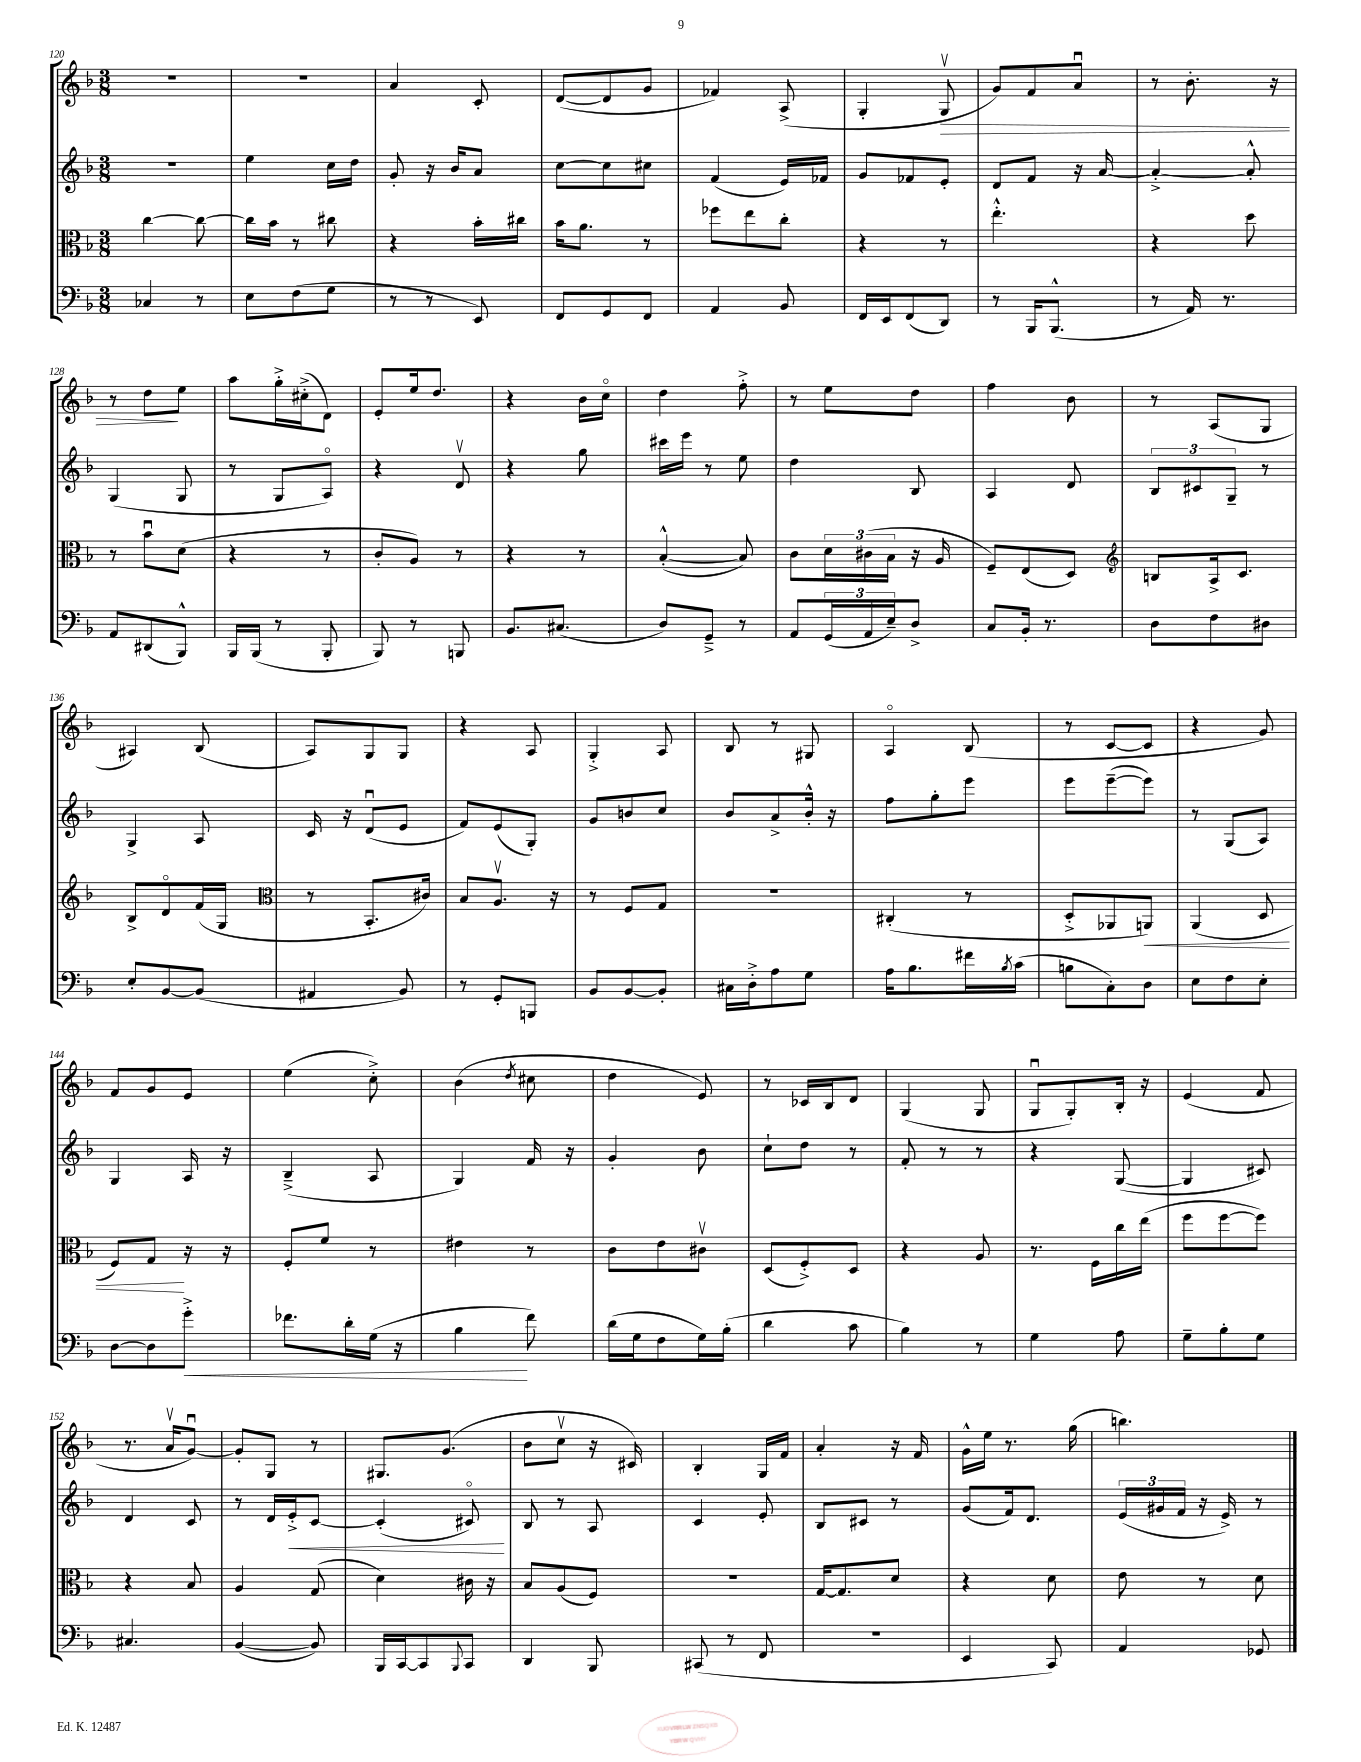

**kern	**dynam	**kern	**dynam	**kern	**dynam	**kern	**dynam
*part4	*part4	*part3	*part3	*part2	*part2	*part1	*part1
*staff4	*staff4	*staff3	*staff3	*staff2	*staff2	*staff1	*staff1
*clefF4	*	*clefC3	*	*clefG2	*	*clefG2	*
*k[b-]	*	*k[b-]	*	*k[b-]	*	*k[b-]	*
*M3/8	*	*M3/8	*	*M3/8	*	*M3/8	*
=120	=120	=120	=120	=120	=120	=120	=120
4C-X/	.	[4cc\	.	4.r	.	4.r	.
8r	.	8cc\_	.	.	.	.	.
=121	=121	=121	=121	=121	=121	=121	=121
8E\L	.	16cc\LL]	.	4ee\	.	4.r	.
.	.	16b-\JJ	.	.	.	.	.
(8F\	.	8r	.	.	.	.	.
8G\J	.	8cc#X\	.	16cc\LL	.	.	.
.	.	.	.	16dd\JJ	.	.	.
=122	=122	=122	=122	=122	=122	=122	=122
8r	.	4r	.	8g'/	.	4a/	.
8r	.	.	.	16r	.	.	.
.	.	.	.	16b-/KL	.	.	.
8EE/)	.	16b-'\LL	.	8a/J	.	8c'/	.
.	.	16cc#X\JJ	.	.	.	.	.
=123	=123	=123	=123	=123	=123	=123	=123
8FF/L	.	16b-\KL	.	[8cc\L	.	([8d/L	.
.	.	8.a\J	.	.	.	.	.
8GG/	.	.	.	8cc\]	.	8d/]	.
8FF/J	.	8r	.	8cc#X\J	.	8g/J	.
=124	=124	=124	=124	=124	=124	=124	=124
4AA/	.	8ff-X\L	.	(4f/	.	4f-X/)	.
.	.	8ee\	.	.	.	.	.
8BB-/	.	8cc'\J	.	16e/LL)	.	(8A^/	.
.	.	.	.	16f-X/JJ	.	.	.
=125	=125	=125	=125	=125	=125	=125	=125
16FF/LL	.	4r	.	8g/L	.	4G'/	.
16EE/J	.	.	.	.	.	.	.
(8FF/	.	.	.	8f-X/	.	.	.
!	!	!	!	!	!	!	!LO:HP:b
8DD/J)	.	8r	.	8e'/J	.	8Gv/	>
=126	=126	=126	=126	=126	=126	=126	=126
8r	.	4.ee'^^\	.	8d/L	.	8g/L)	.
16BBB-/KL	.	.	.	8f/J	.	8f/	.
(8.BBB-^^/J	.	.	.	.	.	.	.
.	.	.	.	16r	.	8au/J	.
.	.	.	.	[16a/	.	.	.
=127	=127	=127	=127	=127	=127	=127	=127
8r	.	4r	.	4a'^/_	.	8r	.
16AA/)	.	.	.	.	.	8.b-'\	.
8.r	.	.	.	.	.	.	.
.	.	8dd\	.	8a'^^/]	.	.	.
.	.	.	.	.	.	16r	.
!!LO:LB:g=z
=128	=128	=128	=128	=128	=128	=128	=128
8AA/L	.	8r	.	(4G/	.	8r	.
(8DD#X/	.	8b-u\L	.	.	.	8dd\L	.
8BBB-^^/J)	.	(8d\J	.	8G/	.	8ee\J	]
=129	=129	=129	=129	=129	=129	=129	=129
16BBB-/LL	.	4r	.	8r	.	8aa\L	.
(16BBB-/JJ	.	.	.	.	.	.	.
8r	.	.	.	8G/L	.	16gg'^\L	.
.	.	.	.	.	.	(16cc#X'^\J	.
8BBB-'/	.	8r	.	8A/J)	.	8d\J)	.
=130	=130	=130	=130	=130	=130	=130	=130
8BBB-/)	.	8c'/L	.	4r	.	8e'/L	.
8r	.	8A/J)	.	.	.	16ee/k	.
.	.	.	.	.	.	8.dd/J	.
8BBBn/	.	8r	.	8dv/	.	.	.
=131	=131	=131	=131	=131	=131	=131	=131
8.BB-/L	.	4r	.	4r	.	4r	.
(8.C#X/J	.	.	.	.	.	.	.
.	.	8r	.	8gg\	.	16b-\LL	.
.	.	.	.	.	.	16cc\JJ	.
=132	=132	=132	=132	=132	=132	=132	=132
8D/L)	.	([4B-'^^/	.	16ccc#X\LL	.	4dd\	.
.	.	.	.	16eee\JJ	.	.	.
8GG~^/J	.	.	.	8r	.	.	.
8r	.	8B-/])	.	8ee\	.	8ff'^\	.
=133	=133	=133	=133	=133	=133	=133	=133
8AA/L	.	8c\L	.	4dd\	.	8r	.
(24GG/L	.	24d\L	.	.	.	8ee\L	.
24AA/	.	(24c#X\	.	.	.	.	.
24E~/J)	.	24B-\JJ	.	.	.	.	.
8D^/J	.	16r	.	8B-/	.	8dd\J	.
.	.	16A/	.	.	.	.	.
=134	=134	=134	=134	=134	=134	=134	=134
8C/L	.	8F~/L)	.	4A/	.	4ff\	.
16BB-'/Jk	.	(8E/	.	.	.	.	.
8.r	.	.	.	.	.	.	.
.	.	8D/J)	.	8d/	.	8b-\	.
=135	=135	=135	=135	=135	=135	=135	=135
*	*	*clefG2	*	*	*	*	*
8D\L	.	8Bn/L	.	12B-/L	.	8r	.
.	.	.	.	12c#X/	.	.	.
8F\	.	16A^/k	.	.	.	(8A/L	.
.	.	.	.	12G~/J	.	.	.
.	.	8.c/J	.	.	.	.	.
8D#X\J	.	.	.	8r	.	8G/J	.
!!LO:LB:g=z
=136	=136	=136	=136	=136	=136	=136	=136
8E'/L	.	8B-^/L	.	4G^/	.	4A#X/)	.
[8BB-/	.	8d/	.	.	.	.	.
(8BB-/J]	.	(16f/L	.	8A/	.	(8B-/	.
.	.	16G/JJ	.	.	.	.	.
=137	=137	=137	=137	=137	=137	=137	=137
*	*	*clefC3	*	*	*	*	*
4AA#X/	.	8r	.	16c/	.	8A/L)	.
.	.	.	.	16r	.	.	.
.	.	8.BB-'/L	.	(8du/L	.	8G/	.
8BB-/)	.	.	.	8e/J	.	8G/J	.
.	.	16c#X/Jk)	.	.	.	.	.
=138	=138	=138	=138	=138	=138	=138	=138
8r	.	8B-/L	.	8f/L)	.	4r	.
8GG'/L	.	8.Av/J	.	(8e/	.	.	.
8BBBn/J	.	.	.	8G'/J)	.	8A/	.
.	.	16r	.	.	.	.	.
=139	=139	=139	=139	=139	=139	=139	=139
8BB-/L	.	8r	.	8g/L	.	4G'^/	.
[8BB-/	.	8F/L	.	8bn/	.	.	.
8BB-'/J]	.	8G/J	.	8cc/J	.	8A/	.
=140	=140	=140	=140	=140	=140	=140	=140
16C#X\LL	.	4.r	.	8b-/L	.	8B-/	.
16D'^\J	.	.	.	.	.	.	.
8A\	.	.	.	8a^/	.	8r	.
8G\J	.	.	.	16b-'^^/Jk	.	8G#X/	.
.	.	.	.	16r	.	.	.
=141	=141	=141	=141	=141	=141	=141	=141
16A\KL	.	(4C#X'/	.	8ff\L	.	4A/	.
8.B-\	.	.	.	.	.	.	.
.	.	.	.	8gg'\	.	.	.
16f#X\L	.	8r	.	8eee\J	.	(8B-/	.
8qB-/	.	.	.	.	.	.	.
(16c\JJ	.	.	.	.	.	.	.
=142	=142	=142	=142	=142	=142	=142	=142
8Bn\L	.	8D'^/L	.	8eee\L	.	8r	.
8C'\)	.	8AA-X/	.	([8eee~\	.	[8c/L	.
!	!	!	!LO:HP:b	!	!	!	!
8D\J	.	8AAn/J)	<	8eee\J])	.	8c/J]	.
=143	=143	=143	=143	=143	=143	=143	=143
8E\L	.	(4AA/	.	8r	.	4r	.
8F\	.	.	.	(8G/L	.	.	.
8E'\J	.	8D/	.	8A/J)	.	8g/)	.
!!LO:LB:g=z
=144	=144	=144	=144	=144	=144	=144	=144
[8D\L	.	8F/L)	.	4G/	.	8f/L	.
8D\]	.	8G/J	.	.	.	8g/	.
!	!LO:HP:b	!	!	!	!	!	!
8g'^\J	<	16r	[	16A/	.	8e/J	.
.	.	16r	.	16r	.	.	.
=145	=145	=145	=145	=145	=145	=145	=145
8.f-X\L	.	8F'/L	.	(4B-~^/	.	(4ee\	.
.	.	8f/J	.	.	.	.	.
16d'\L	.	.	.	.	.	.	.
(16G\JJ	.	8r	.	8A/	.	8cc'^\)	.
16r	.	.	.	.	.	.	.
=146	=146	=146	=146	=146	=146	=146	=146
4B-\	.	4e#X\	.	4G/)	.	(4b-\	.
.	.	.	.	.	.	8qdd/	.
8f\)	[	8r	.	16f/	.	8cc#X\	.
.	.	.	.	16r	.	.	.
=147	=147	=147	=147	=147	=147	=147	=147
(16d\LL	.	8c\L	.	4g'/	.	4dd\	.
16G\J	.	.	.	.	.	.	.
8F\	.	8e\	.	.	.	.	.
16G\L)	.	8c#Xv\J	.	8b-\	.	8e/)	.
(16B-'\JJ	.	.	.	.	.	.	.
=148	=148	=148	=148	=148	=148	=148	=148
4d\	.	(8D/L	.	8cc`\L	.	8r	.
.	.	8F'^/)	.	8dd\J	.	16c-X/LL	.
.	.	.	.	.	.	16B-/J	.
8c\	.	8D/J	.	8r	.	8d/J	.
=149	=149	=149	=149	=149	=149	=149	=149
4B-\)	.	4r	.	8f'/	.	(4G/	.
.	.	.	.	8r	.	.	.
8r	.	8A/	.	8r	.	8G/	.
=150	=150	=150	=150	=150	=150	=150	=150
4G\	.	8.r	.	4r	.	8Gu/L	.
.	.	.	.	.	.	8G'/)	.
.	.	16F\LL	.	.	.	.	.
8A\	.	16cc\	.	([8G/	.	16B-'/Jk	.
.	.	(16ee\JJ	.	.	.	16r	.
=151	=151	=151	=151	=151	=151	=151	=151
8G~\L	.	8ff\L	.	4G/]	.	(4e/	.
8B-'\	.	[8ff\	.	.	.	.	.
8G\J	.	8ff\J])	.	8c#X/)	.	8f/	.
!!LO:LB:g=z
=152	=152	=152	=152	=152	=152	=152	=152
4.C#X/	.	4r	.	4d/	.	8.r	.
.	.	.	.	.	.	16av/KL	.
.	.	8B-/	.	8c/	.	[8gu/J)	.
=153	=153	=153	=153	=153	=153	=153	=153
([4BB-/	.	4A/	.	8r	.	8g'/L]	.
.	.	.	.	16d/LL	.	8G/J	.
!	!	!	!	!	!LO:HP:b	!	!
.	.	.	.	16e'^/J	<	.	.
8BB-/])	.	(8G/	.	[8c/J	.	8r	.
=154	=154	=154	=154	=154	=154	=154	=154
16BBB-/LL	.	4d\)	.	(4c'/]	.	8.G#X/L	.
[16CC/J	.	.	.	.	.	.	.
8CC/]	.	.	.	.	.	.	.
.	.	.	.	.	.	(8.g/J	.
8qqBBB-/	.	.	.	.	.	.	.
8CC/J	.	16c#X\	.	8c#X/)	.	.	.
.	.	16r	.	.	.	.	.
.	.	.	.	.	[	.	.
=155	=155	=155	=155	=155	=155	=155	=155
4DD/	.	8B-/L	.	8B-/	.	8b-\L	.
.	.	(8A/	.	8r	.	8ccv\J	.
8BBB-/	.	8F/J)	.	8A/	.	16r	.
.	.	.	.	.	.	16c#X/)	.
=156	=156	=156	=156	=156	=156	=156	=156
(8CC#X/	.	4.r	.	4c/	.	4B-'/	.
8r	.	.	.	.	.	.	.
8FF/	.	.	.	8e'/	.	16G/LL	.
.	.	.	.	.	.	16f/JJ	.
=157	=157	=157	=157	=157	=157	=157	=157
4.r	.	[16G/KL	.	8B-/L	.	4a'/	.
.	.	8.G/]	.	.	.	.	.
.	.	.	.	8c#X/J	.	.	.
.	.	8d/J	.	8r	.	16r	.
.	.	.	.	.	.	16f/	.
=158	=158	=158	=158	=158	=158	=158	=158
4EE/	.	4r	.	(8g/L	.	16g^^\LL	.
.	.	.	.	.	.	16ee\JJ	.
.	.	.	.	16f/k)	.	8.r	.
.	.	.	.	8.d/J	.	.	.
8CC/)	.	8d\	.	.	.	.	.
.	.	.	.	.	.	(16gg\	.
=159	=159	=159	=159	=159	=159	=159	=159
4AA/	.	8e\	.	(24e/LL	.	4.bbn\)	.
.	.	.	.	24g#X/	.	.	.
.	.	.	.	24f/JJ	.	.	.
.	.	8r	.	16r	.	.	.
.	.	.	.	16e^/)	.	.	.
8GG-X/	.	8d\	.	8r	.	.	.
==	==	==	==	==	==	==	==
*-	*-	*-	*-	*-	*-	*-	*-
